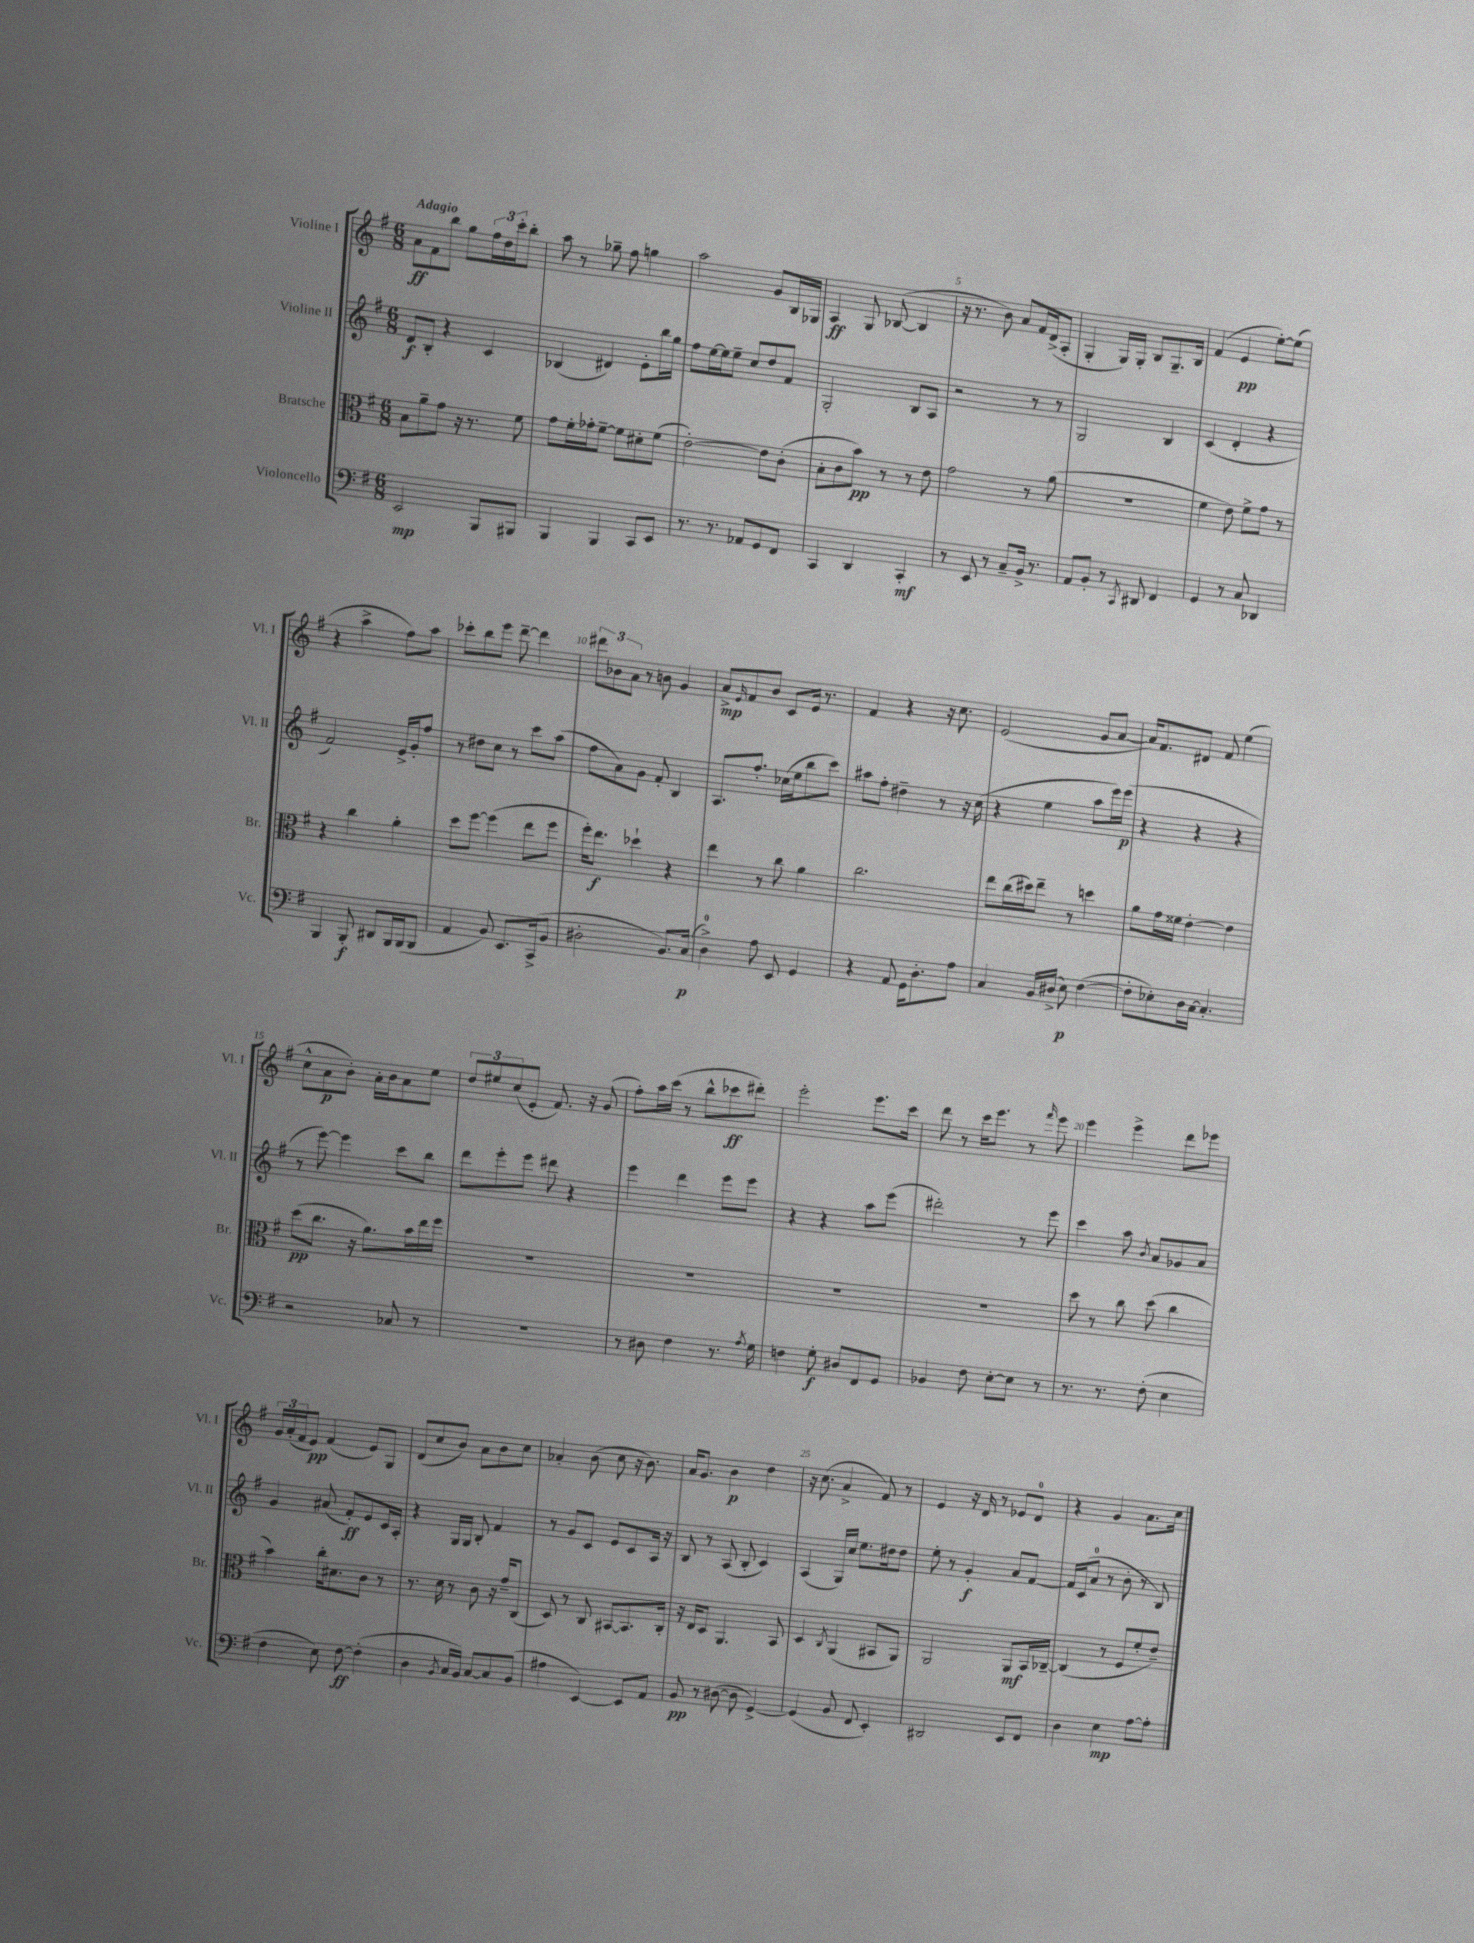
<<
\new StaffGroup <<
\new Staff = "s0" \with { instrumentName = "Violine I" shortInstrumentName = "Vl. I" } {
    \clef treble \key g \major \numericTimeSignature \time 6/8 \tempo "Adagio"
    a'8\ff fis'8 b''8 g''8 \tuplet 3/2 { fis''16 d''16 c'''16-. } b''8-. |
    a''8 r8 ges''8-- fis''8 g''4 |
    a''2 g'8 b16 ges16 |
    a4\ff g8 bes8~( bes4 |
    r16 r8. b'8) a'8 fis'16 d'16->( a8-. |
    g4-. g16) g16-. b8 g8.-- b16 |
    fis'4( e'4\pp e''8~-.) e''8( |
    r4 a''4-> fis''8) a''8 |
    ces'''8-. b''8 e'''8 d'''8~-- d'''4 |
    \tuplet 3/2 { dis'''8 bes'8 a'8 } r8 b'8 g'4 |
    a'8->\mp \grace { e'16 } fis'8 b'8 c'8 e'16 r8. |
    fis'4 r4 r16 c''8. |
    e'2( g'8 a'8~ |
    a'16) fis'8. dis'8 fis'8 e''4( |
    c''8-^ a'8\p b'8-.) a'16-. b'16 a'8 e''8 |
    \tuplet 3/2 { d''8 eis''8 c''8( } e'8-. fis'8.) r16 g'8( |
    fis''8-.) a''16 c'''16( r8 b''8-^ ces'''8\ff dis'''8-.) |
    e'''2-. e'''8. c'''16 |
    d'''8 r8 c'''16 e'''8. r8 \grace { fis'''16 } e'''8 |
    e'''4 e'''4-> d'''8 ees'''8 |
    \tuplet 3/2 { g'16 a'16-.( fis'16 } e'8\pp) fis'4( e'8) g8 |
    d'8( c''8 b'8) a'8 b'8 c''8 |
    aes'4-. b'8( c''8 r16 b'8.) |
    a'16 g'8. b'4\p d''4 |
    r16 c''8.( a'4-> fis'8) r8 |
    e'4 r16 d'16 r8 ees'8 d'8-0 |
    r4 g'4 a'8. c''16 \bar "|." |
}
\new Staff = "s1" \with { instrumentName = "Violine II" shortInstrumentName = "Vl. II" } {
    \clef treble \key g \major \numericTimeSignature \time 6/8
    d'8\f b8-. r4 c'4 |
    bes4( dis'4) e'8-. b''16 g''16 |
    fis''8 e''16~ e''16 e''8-- c''8 d''8 fis'8 |
    g2-. b8 a8 |
    r2 r8 r8 |
    g2 b4 |
    c'4( d'4-. r4 |
    fis'2) e'16-> g'16-. fis''8 |
    r8 dis''8 c''8 r8 c'''8 a''8( |
    fis''8 a'8) g'8 fis'8-. b4 |
    a8. fis''8.-. ces''16( e''16 b''8 c'''8) |
    ais''8 fis''8-. dis''4-- r8 r16 c''16( |
    r4 e''4 a''8 e'''16) e'''16\p( |
    r4 r4 r4 |
    r8 e'''8~) e'''4 c'''8 b''8 |
    d'''8 e'''8-. e'''8 dis'''8 r4 |
    e'''4 d'''4 e'''8 e'''8 |
    r4 r4 a''8 e'''8( |
    dis'''2-.) r8 e'''8 |
    c'''4 a''8 \acciaccatura { b'8 } a'8 ges'8 a'8 |
    g'4 ais'8( fis'8-.\ff) e'8 c'16 a16-. |
    r4 g16 g16 b8-. fis'4 |
    r8 g'8 c'8 e'8 c'8 a16 r16 |
    b8 r8 a8( b8-. c'4) |
    a4( g16) c''16 e''8. dis''16 dis''8 |
    e''8-. r8 g'4-.\f a'8 fis'8~ |
    fis'16 c'16( a'8-0 r8 b'8-. r8 b8) \bar "|." |
}
\new Staff = "s2" \with { instrumentName = "Bratsche" shortInstrumentName = "Br." } {
    \clef alto \key g \major \numericTimeSignature \time 6/8
    b8 a'8-- g'8 r16 r8. fis'8 |
    g'8 fis'16-. ges'16-. fis'8~-- fis'8 dis'8-. fis'8( |
    e'2~-.) e'8 c'8-.( |
    b8-. c'8 b'8\pp) r8 r8 e'8 |
    g'2 r8 a'8( |
    R2. |
    fis'4 e'8) fis'8-> g'8 r8 |
    r4 c''4 a'4-. |
    d''8 fis''8~ fis''4( e''8 fis''8 |
    fis''16-.) e''8.\f des''4-! r4 |
    e''4 r8 c''8 a'4 |
    c''2. |
    e''8 c''16( dis''16) e''8-- r8 d''4 |
    a'8 g'16 fisis'16 e'4~-. e'4 |
    d''8\pp( c''8. r16 a'8.) b'16 e''16 fis''16 |
    R2. |
    R2. |
    R2. |
    R2. |
    d''8 r8 c''8 d''8( c''4 |
    b'4) c''16-. dis'8. c'8 r8 |
    r8. d'16 r8 c'8 r16 g'16-- c8( |
    d8) r8 c8 bis,8~ bis,8. c16-. |
    r16 e16 d8 a,4. b,8 |
    d4 \acciaccatura { c8 } a,4( bis,8 a,8) |
    a,2 a,8\mf b,16 ces16~-- |
    ces4( r8 fis8 fis'8-. e'8--) \bar "|." |
}
\new Staff = "s3" \with { instrumentName = "Violoncello" shortInstrumentName = "Vc." } {
    \clef bass \key g \major \numericTimeSignature \time 6/8
    e,2\mp b,,8 bis,,8 |
    b,,4 b,,4 c,8 e,8 |
    r8. r8. aes,8 g,8 fis,8 |
    c,4 d,4 c,4-.\mf |
    r8 e,8 r8 c8-- b,16-> r8. |
    a,8 b,8-. r8 \acciaccatura { c,8 } dis,8 fis,4 |
    g,4 r8 c8 des,4 |
    b,,4 b,,8-.\f dis,8 b,,16 b,,16( b,,8 |
    a,4 b,8) e,8. c,16->( b,8 |
    dis2-. b,8.) c16\p( |
    d4-0->) a8 e,8 g,4 |
    r4 a,8 g,16 d8.-. a8 |
    c4 b,16 dis16->( e8\p) fis4~( |
    fis8-. ees8-.) d16 c16~ c4.-. |
    r2 ces8 r8 |
    R2. |
    r8 dis8 fis4 r8. \acciaccatura { a8 } g16 |
    f4 g8-.\f dis8 fis,8 g,8 |
    bes,4 fis8 e8~-. e8 r8 |
    r8. r8. fis8-.( e4 |
    fis4 e8) fis8~\ff fis4-.( |
    d4 \acciaccatura { b,8 } c16 b,16) c8~ c8 b,8( |
    ais4 e,4~) e,8 a,8 |
    b,8\pp r8 dis8~( dis8 g,4~->) |
    g,4( b,8 fis,8 e,4-.) |
    dis,2 e,8 fis,8 |
    d4 e4\mp a8~ a8-. \bar "|." |
}
>>
>>
\layout { \context { \Score \override BarNumber.break-visibility = ##(#f #t #t) barNumberVisibility = #(every-nth-bar-number-visible 5) } }
